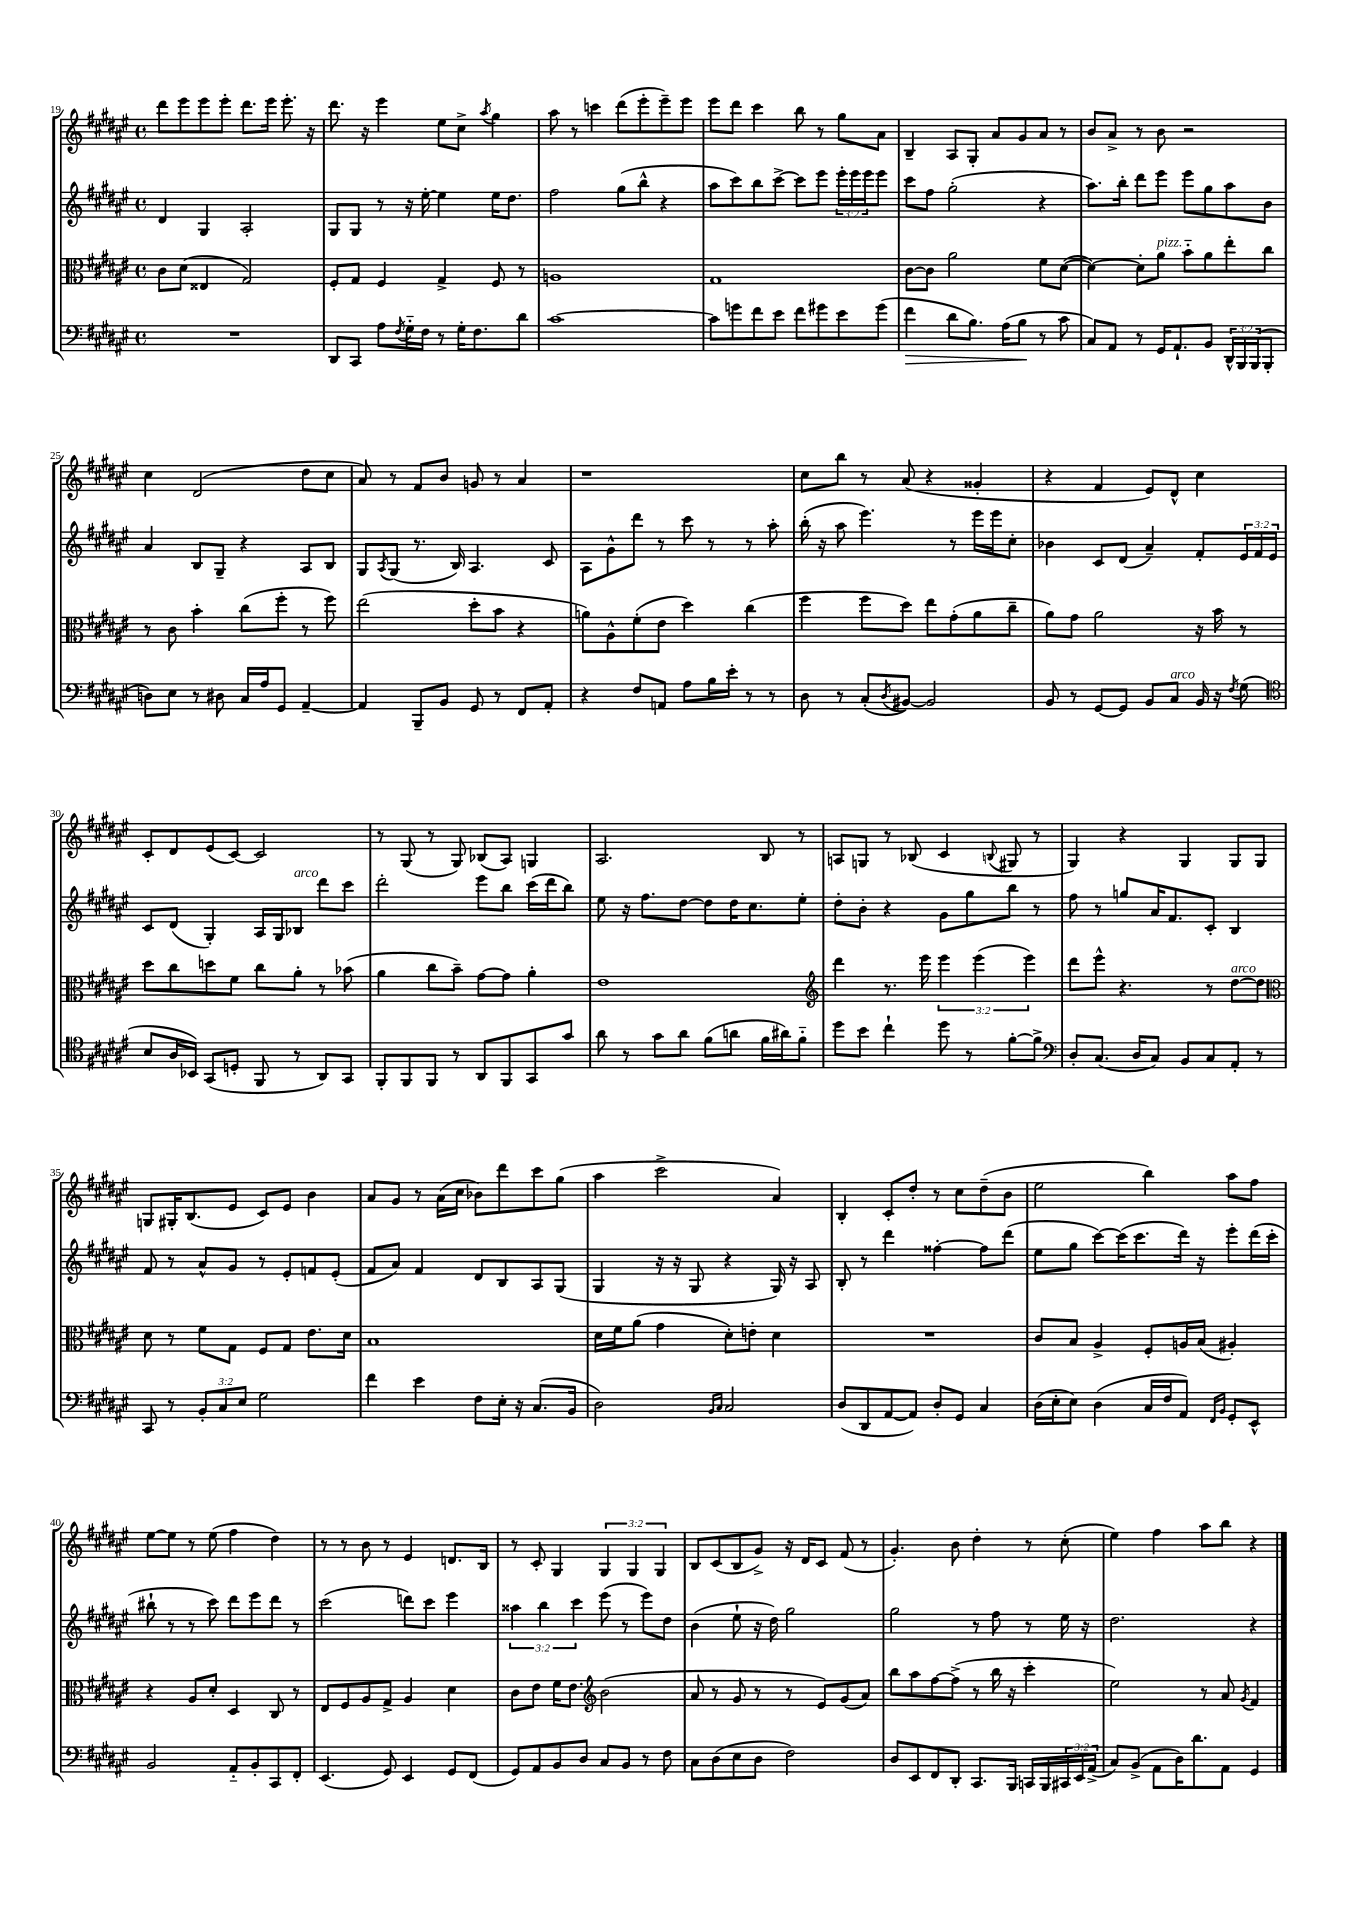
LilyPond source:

<<
\new StaffGroup <<
\new Staff = "s0" {
    \clef treble \key fis \major \defaultTimeSignature \time 4/4 \override Staff.TupletNumber.text = #tuplet-number::calc-fraction-text
    dis'''8 eis'''8 eis'''8 eis'''8-. dis'''8. eis'''16 eis'''8.-. r16 |
    dis'''8. r16 eis'''4 eis''8 cis''8-> \acciaccatura { ais''8 } gis''4 |
    ais''8 r8 c'''4 dis'''8( eis'''8-. eis'''8--) eis'''8 |
    eis'''8 dis'''8 cis'''4 b''8 r8 gis''8 ais'8 |
    b4-- ais8 gis8-. ais'8 gis'8 ais'8 r8 |
    b'8 ais'8-> r8 b'8 r2 |
    cis''4 dis'2( dis''8 cis''8 |
    ais'8) r8 fis'8 b'8 g'8 r8 ais'4 |
    r1 |
    cis''8 b''8 r8 ais'8( r4 gisis'4-. |
    r4 fis'4 eis'8) dis'8-^ cis''4 |
    cis'8-. dis'8 eis'8( cis'8~) cis'2 |
    r8 gis8( r8 gis8) bes8( ais8) g4 |
    ais2. b8 r8 |
    a8 g8 r8 bes8( cis'4 \appoggiatura { b8 } gis8 r8 |
    gis4) r4 gis4 gis8 gis8 |
    g8 gis16-. b8.( eis'8 cis'8) eis'8 b'4 |
    ais'8 gis'8 r8 ais'16( cis''16 bes'8) dis'''8 cis'''8 gis''8( |
    ais''4 cis'''2-> ais'4) |
    b4-. cis'8-. dis''8-. r8 cis''8 dis''8--( b'8 |
    eis''2 b''4) ais''8 fis''8 |
    eis''8~ eis''8 r8 eis''8( fis''4 dis''4) |
    r8 r8 b'8 r8 eis'4 d'8. b16 |
    r8 cis'8-. gis4 \tuplet 3/2 { gis4 gis4 gis4 } |
    b8 cis'8( b8 gis'8->) r16 dis'16 cis'8 fis'8( r8 |
    gis'4.-.) b'8 dis''4-. r8 cis''8-.( |
    eis''4) fis''4 ais''8 b''8 r4 \bar "|." |
}
\new Staff = "s1" {
    \clef treble \key fis \major \defaultTimeSignature \time 4/4 \override Staff.TupletNumber.text = #tuplet-number::calc-fraction-text
    dis'4 gis4 ais2-. |
    gis8 gis8 r8 r16 eis''16~-. eis''4 eis''16 dis''8. |
    fis''2 gis''8( b''8-^ r4 |
    ais''8 cis'''8) b''8 cis'''8~-> cis'''8 eis'''8 \tuplet 3/2 { eis'''16-. eis'''16 eis'''16 } eis'''8 |
    cis'''8 fis''8 gis''2-.( r4 |
    ais''8.) b''16-. dis'''8 eis'''8 eis'''8 gis''8 ais''8 b'8 |
    ais'4 b8 gis8-- r4 ais8 b8 |
    gis8 \acciaccatura { ais8 } gis8( r8. b16) ais4. cis'8 |
    ais8 gis'8-^ dis'''8 r8 cis'''8 r8 r8 ais''8-. |
    b''16-.( r16 ais''8 eis'''4.) r8 eis'''16 eis'''16 cis''8-. |
    bes'4 cis'8 dis'8( ais'4--) fis'8-. \tuplet 3/2 { eis'16 fis'16 eis'16 } |
    cis'8 dis'8( gis4-.) ais16 gis16 bes8^\markup { \italic "arco" } dis'''8 cis'''8 |
    dis'''2-. eis'''8 b''8 cis'''16( dis'''16 b''8) |
    eis''8 r16 fis''8. dis''8~ dis''8 dis''16 cis''8. eis''8-. |
    dis''8-. b'8-. r4 gis'8 gis''8 b''8 r8 |
    fis''8 r8 g''8 ais'16 fis'8. cis'8-. b4 |
    fis'8 r8 ais'8-^ gis'8 r8 eis'8-. f'8 eis'8-.( |
    fis'8 ais'8) fis'4 dis'8 b8 ais8 gis8( |
    gis4 r16 r16 gis8 r4 gis16) r16 ais8 |
    b8-. r8 dis'''4 fisis''4~-. fisis''8 dis'''8( |
    eis''8 gis''8 cis'''8~) cis'''16( cis'''8. dis'''16) r16 eis'''8-. dis'''16( cis'''16-. |
    bis''8-! r8 r8 cis'''8) dis'''8 eis'''8 dis'''8 r8 |
    cis'''2( d'''8) cis'''8 eis'''4 |
    \tuplet 3/2 { aisis''4 b''4 cis'''4 } eis'''8( r8 eis'''8) dis''8 |
    b'4( eis''8-! r16 dis''16) gis''2 |
    gis''2 r8 fis''8 r8 eis''16 r16 |
    dis''2. r4 \bar "|." |
}
\new Staff = "s2" {
    \clef alto \key fis \major \defaultTimeSignature \time 4/4 \override Staff.TupletNumber.text = #tuplet-number::calc-fraction-text
    cis'8 dis'8( eisis4 gis2) |
    fis8-. gis8 fis4 gis4-> fis8 r8 |
    a1 |
    gis1 |
    cis'8~ cis'8 ais'2 fis'8 dis'8~( |
    dis'4~) dis'8-. ais'8^\markup { \italic "pizz." } b'8-_ ais'8 eis''8-. cis''8 |
    r8 cis'8 b'4-. cis''8( fis''8-. r8 fis''8) |
    eis''2( dis''8-. b'8 r4 |
    a'8) ais8-^ fis'8-.( eis'8 dis''4) cis''4( |
    fis''4 fis''8 dis''8) eis''8 gis'8-.( ais'8 cis''8-- |
    ais'8) gis'8 ais'2 r16 b'16 r8 |
    dis''8 cis''8 d''8 fis'8 cis''8 ais'8-. r8 bes'8( |
    ais'4 cis''8 b'8--) gis'8~ gis'8 ais'4-. |
    eis'1 |
    \clef treble dis'''4 r8. eis'''16 \tuplet 3/2 { eis'''4 eis'''4( eis'''4) } |
    dis'''8 eis'''8-^ r4. r8 dis''8~^\markup { \italic "arco" } dis''8 |
    \clef alto dis'8 r8 fis'8 gis8 fis8 gis8 eis'8. dis'16 |
    b1 |
    dis'16 fis'16 ais'8( gis'4 dis'8-.) e'8-. dis'4 |
    R1 |
    cis'8 b8 ais4-> fis8-. a16 b16( ais4-.) |
    r4 ais8 dis'8-. dis4 cis8 r8 |
    eis8 fis8 ais8 gis8-> ais4 dis'4 |
    cis'8 eis'8 fis'16 eis'8. \clef treble b'2( |
    ais'8 r8 gis'8 r8 r8 eis'8) gis'8( ais'8) |
    b''8 ais''8 fis''8~ fis''8->( r8 b''16 r16 cis'''4-. |
    eis''2) r8 ais'8 \acciaccatura { gis'8 } fis'4 \bar "|." |
}
\new Staff = "s3" {
    \clef bass \key fis \major \defaultTimeSignature \time 4/4 \override Staff.TupletNumber.text = #tuplet-number::calc-fraction-text
    R1 |
    dis,8 cis,8 ais8 \acciaccatura { fis8 } gis16-_ fis16 r8 gis16-. fis8. dis'8 |
    cis'1~ |
    cis'8 g'8 fis'8 eis'8 fis'8 gis'8 eis'8 gis'8( |
    fis'4\> dis'8 b8.) ais16( b8\! r8 cis'8 |
    cis8) ais,8 r8 gis,16 ais,8.-! b,8 \tuplet 3/2 { dis,16-^ b,,16 b,,16( } b,,8-. |
    d8) eis8 r8 dis8 cis16 ais16 gis,8 ais,4~-- |
    ais,4 b,,8-- b,8 gis,8 r8 fis,8 ais,8-. |
    r4 fis8 a,8 ais8 b16 eis'16-. r8 r8 |
    dis8 r8 cis8-.( \acciaccatura { dis8 } bis,8~) bis,2 |
    b,8 r8 gis,8~ gis,8 b,8 cis8^\markup { \italic "arco" } b,16 r16 \acciaccatura { fis8 } gis8( |
    \clef tenor b8 ais16 bes,16) gis,8( d8-. fis,8 r8 ais,8) gis,8 |
    fis,8-. fis,8 fis,8 r8 ais,8 fis,8 gis,8 gis'8 |
    ais'8 r8 gis'8 ais'8 fis'8( a'8 fis'16 ais'16) fis'8-_ |
    dis''8 b'8 cis''4-! dis''8 r8 fis'8~-. fis'8-> |
    \clef bass dis8-. cis8.( dis16 cis8) b,8 cis8 ais,8-. r8 |
    cis,8 r8 \tuplet 3/2 { b,8-. cis8 eis8 } gis2 |
    fis'4 eis'4 fis8 eis16-. r16 cis8.( b,16 |
    dis2) \grace { b,16 cis16 } cis2 |
    dis8( dis,8 ais,8~ ais,8) dis8-. gis,8 cis4 |
    dis16( eis16-. eis8) dis4( cis16 fis16 ais,8) \grace { fis,16 b,16 } gis,8-. eis,8-^ |
    b,2 ais,8-_ b,8-. cis,8 fis,8-. |
    eis,4.( gis,8) eis,4 gis,8 fis,8( |
    gis,8) ais,8 b,8 dis8 cis8 b,8 r8 fis8 |
    cis8 dis8( eis8 dis8 fis2) |
    dis8 eis,8 fis,8 dis,8-. cis,8. b,,16 c,16 b,,16 \tuplet 3/2 { cis,16 eis,16 ais,16->( } |
    cis8) b,8->( ais,8 dis16) dis'8. ais,8 gis,4 \bar "|." |
}
>>
>>
\layout { \context { \Score currentBarNumber = #19 } }
